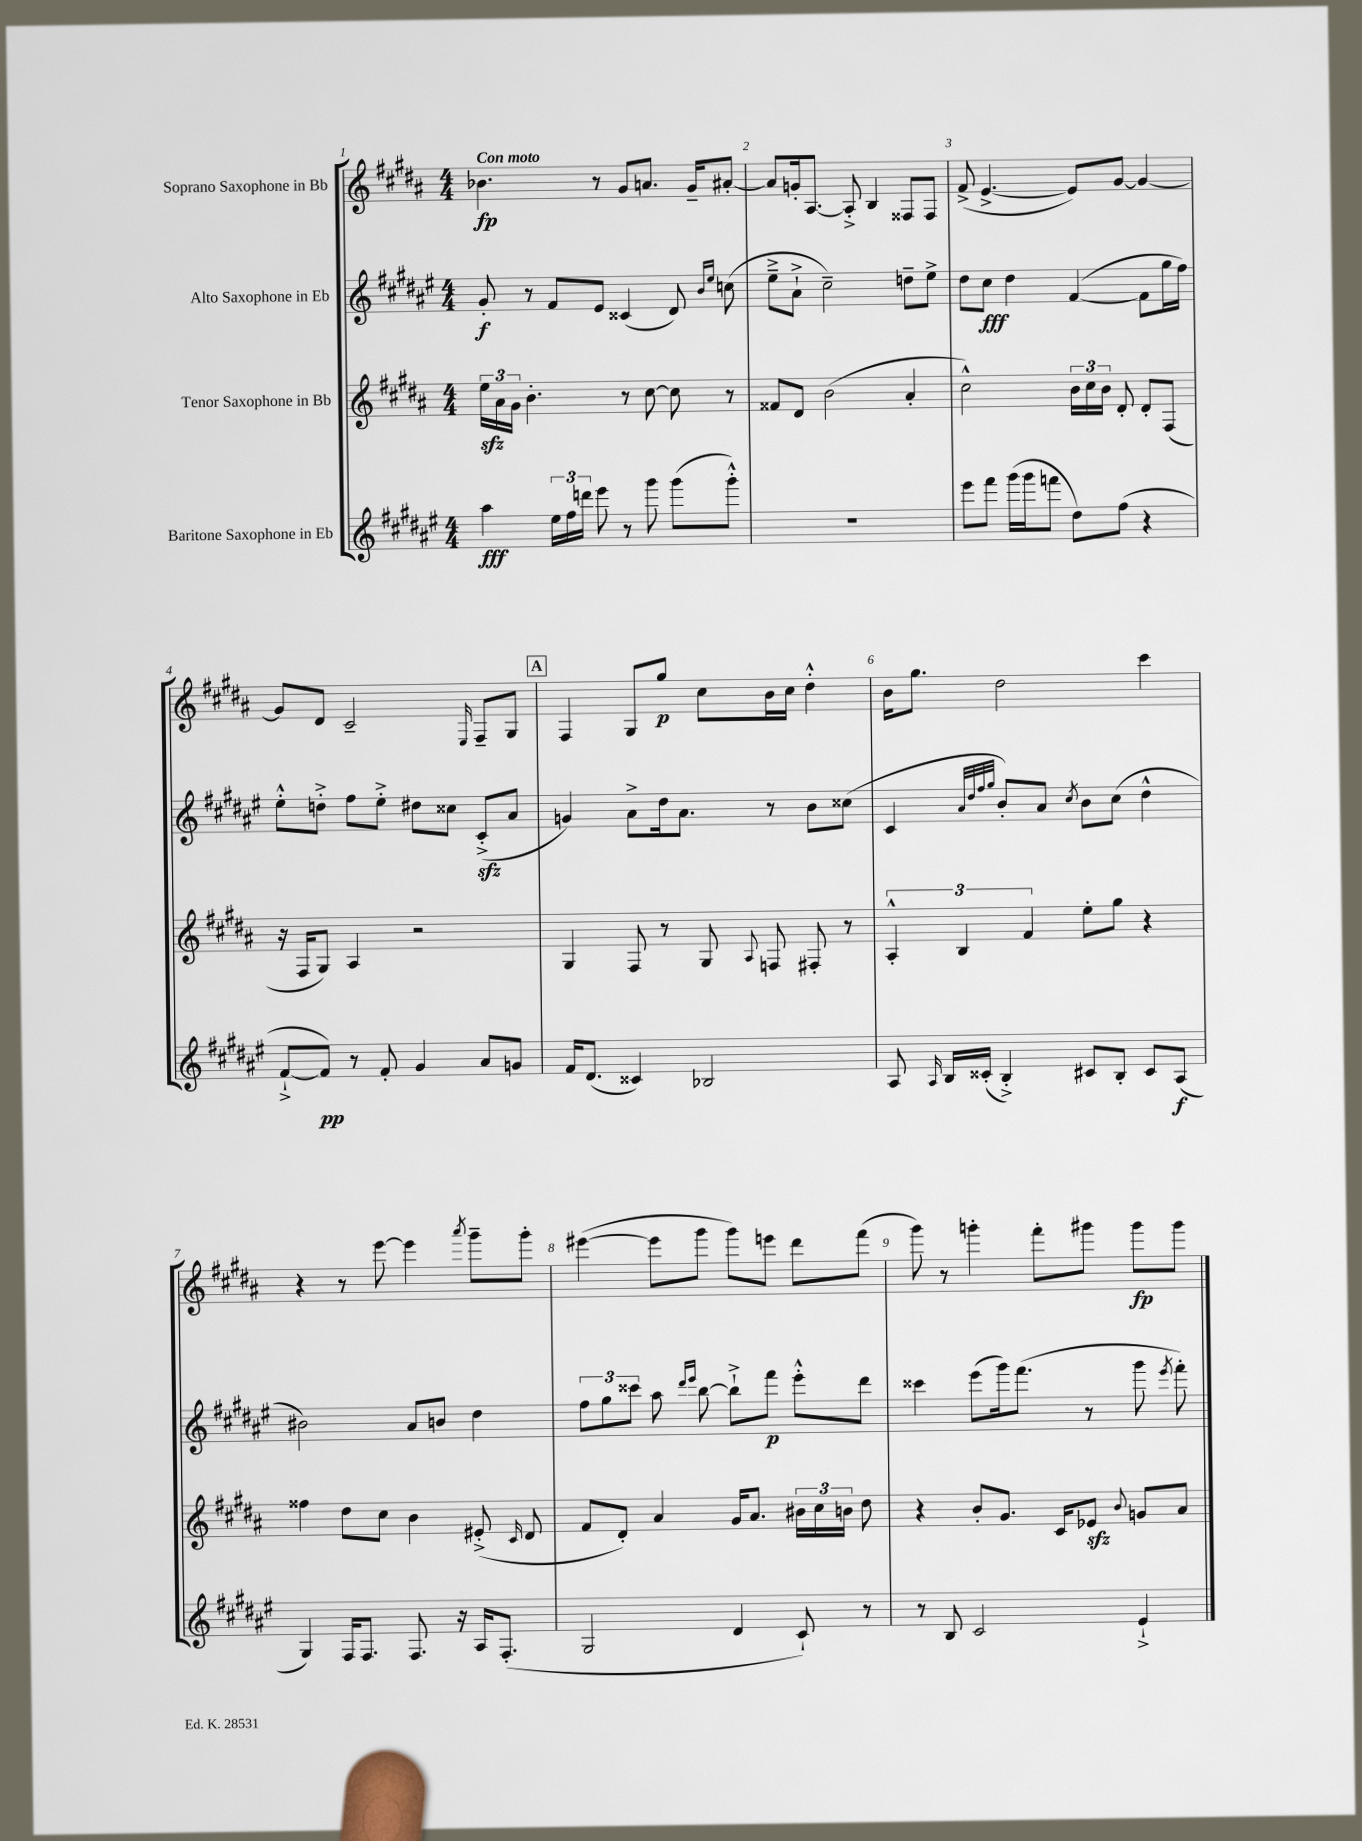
<<
\new StaffGroup <<
\new Staff = "s0" \with { instrumentName = "Soprano Saxophone in Bb" } {
    \clef treble \key b \major \numericTimeSignature \time 4/4 \tempo "Con moto"
    \autoBeamOff bes'4.\fp r8 gis'8[ a'8.] gis'16[-- ais'8]~-. |
    ais'8[ g'16-. ais8.]~ ais8-.-> b4 fisis8[ fisis8] |
    fis'8->( e'4.~-> e'8[) gis'8]~ gis'4~ |
    gis'8[ dis'8] cis'2-- \grace { e16 } fis8[-- gis8] |
    \mark \markup { \box "A" } fis4 gis8[ gis''8]\p cis''8[ b'16 cis''16] dis''4-.-^ |
    b'16[ gis''8.] dis''2 cis'''4 |
    r4 r8 e'''8~ e'''4 \acciaccatura { ais'''8 } gis'''8[-- gis'''8]-. |
    eis'''4~( eis'''8[ gis'''8] gis'''8[) e'''8] dis'''8[ fis'''8]( |
    gis'''8) r8 g'''4-. fis'''8[-. gis'''8] gis'''8[\fp gis'''8] \bar "|." |
}
\new Staff = "s1" \with { instrumentName = "Alto Saxophone in Eb" } {
    \clef treble \key fis \major \numericTimeSignature \time 4/4
    \autoBeamOff gis'8-.\f r8 fis'8[ eis'8] cisis'4( dis'8) \grace { b'16[ eis''16] } c''8( |
    eis''8[---> ais'8]-!-> cis''2--) d''8[-- eis''8]-> |
    dis''8[ cis''8]\fff dis''4 fis'4~( fis'8[ gis''16 fis''16]) |
    eis''8[-.-^ d''8]-.-> fis''8[ eis''8]-.-> dis''8[ cisis''8] cis'8[-.->\sfz( ais'8] |
    \mark \markup { \box "A" } g'4) ais'8[-> dis''16 ais'8.] r8 b'8[ cisis''8]( |
    cis'4 \grace { ais'32[ dis''32 fis''32 gis''32] } b'8[-.) ais'8] \acciaccatura { cis''8 } b'8[ cis''8]( dis''4-^ |
    bis'2) ais'8[ b'8] dis''4 |
    \tuplet 3/2 { fis''8[ gis''8 cisis'''8] } ais''8 \grace { dis'''16[ eis'''16] } b''8~ b''8[-!-> fis'''8]\p eis'''8[-.-^ dis'''8] |
    cisis'''4 eis'''8[( gis'''16) fis'''8.]( r8 gis'''8 \acciaccatura { eis'''8 } fis'''8-.) \bar "|." |
}
\new Staff = "s2" \with { instrumentName = "Tenor Saxophone in Bb" } {
    \clef treble \key b \major \numericTimeSignature \time 4/4
    \autoBeamOff \tuplet 3/2 { e''16[\sfz ais'16 gis'16] } b'4.-. r8 cis''8~ cis''8 r8 |
    fisis'8[ dis'8] b'2( ais'4-. |
    cis''2-^) \tuplet 3/2 { b'16[ cis''16 b'16] } dis'8-. dis'8[-. fis8]( |
    r16 fis16[ gis8]) ais4 r2 |
    \mark \markup { \box "A" } gis4 fis8 r8 gis8 \appoggiatura { ais8 } f8 fis8-. r8 |
    \tuplet 3/2 { ais4-.-^ b4 fis'4 } e''8[-. gis''8] r4 |
    fisis''4 dis''8[ cis''8] b'4 eis'8-.->( \grace { cis'16 } dis'8 |
    fis'8[ dis'8]-.) ais'4 gis'16[ ais'8.] \tuplet 3/2 { bis'16[ cis''16 b'16] } dis''8 |
    r4 b'8[-. gis'8.] cis'16[ ees'8]\sfz \appoggiatura { b'8 } g'8[ ais'8] \bar "|." |
}
\new Staff = "s3" \with { instrumentName = "Baritone Saxophone in Eb" } {
    \clef treble \key fis \major \numericTimeSignature \time 4/4
    \autoBeamOff ais''4\fff \tuplet 3/2 { eis''16[ fis''16 d'''16] } eis'''8 r8 gis'''8 gis'''8[( gis'''8]-.-^) |
    R1 |
    eis'''8[ fis'''8] gis'''16[( gis'''16 f'''8] dis''8[) fis''8]( r4 |
    fis'8[~-!-> fis'8]\pp) r8 fis'8-. gis'4 ais'8[ g'8] |
    \mark \markup { \box "A" } fis'16[ dis'8.]( cisis'4) bes2 |
    ais8 \grace { ais16 } b16[ cisis'16]-.( b4-.->) cis'8[ b8]-. cis'8[ ais8]\f( |
    gis4) fis16[ fis8.] fis8. r16 ais16[ fis8.]-.( |
    gis2 dis'4 cis'8-!) r8 |
    r8 b8 cis'2 eis'4-!-> \bar "|." |
}
>>
>>
\layout { \context { \Score \override BarNumber.break-visibility = ##(#f #t #t) barNumberVisibility = #all-bar-numbers-visible } }
